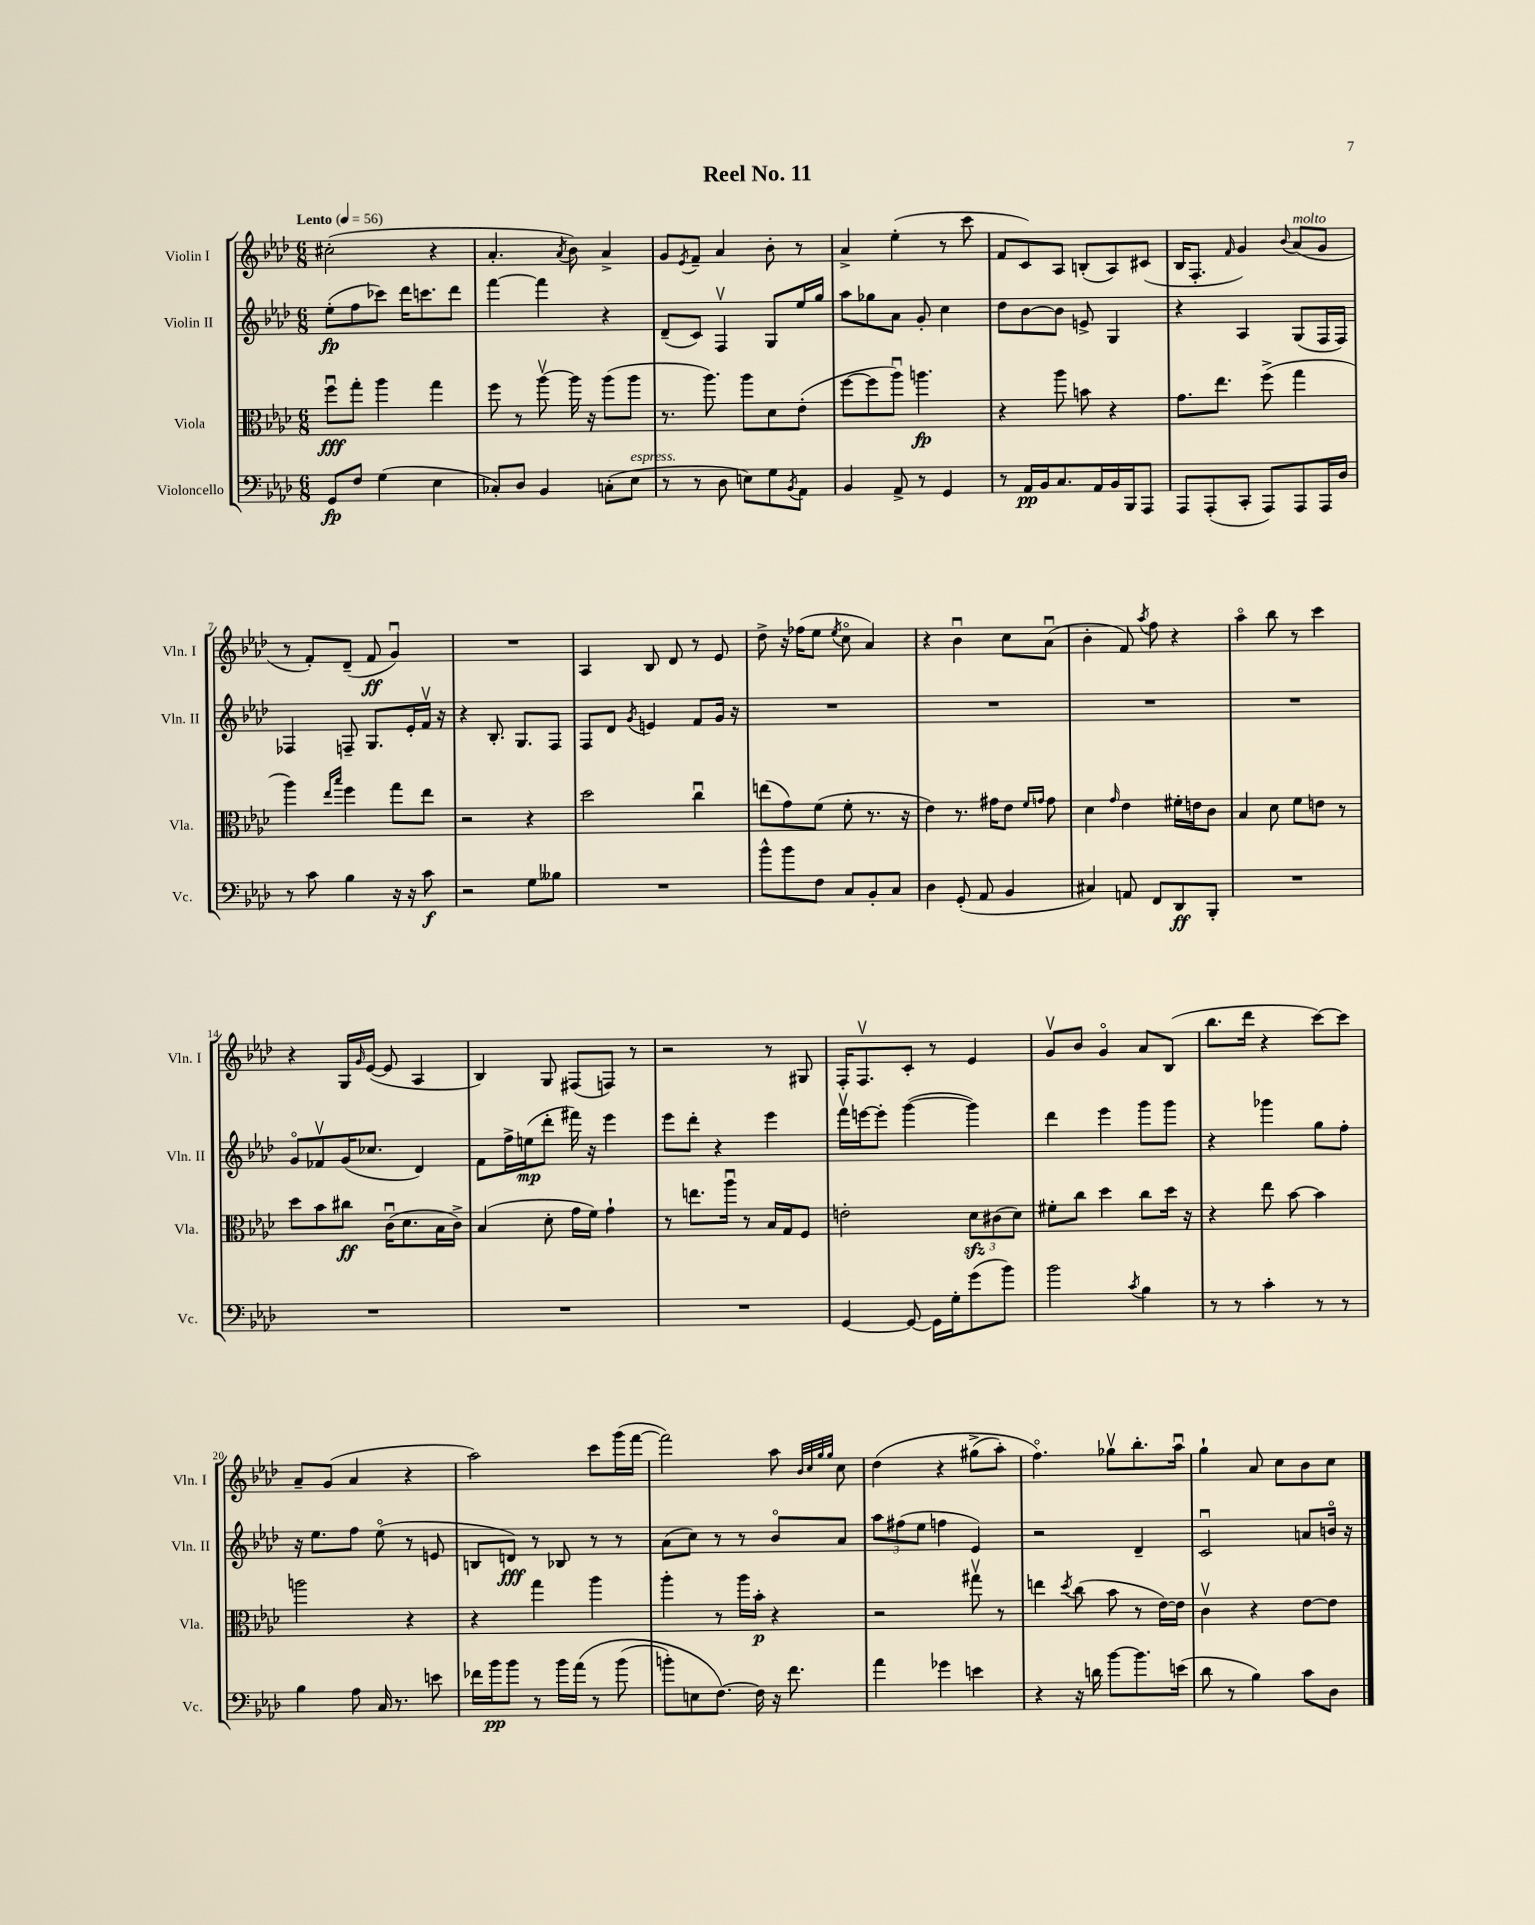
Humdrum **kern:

**kern	**kern	**kern	**kern
*staff4	*staff3	*staff2	*staff1
*clefF4	*clefC3	*clefG2	*clefG2
*k[b-e-a-d-]	*k[b-e-a-d-]	*k[b-e-a-d-]	*k[b-e-a-d-]
*M6/8	*M6/8	*M6/8	*M6/8
*MM56	*MM56	*MM56	*MM56
8GG	8ffu	(8ee-'	(2cc#'
8F	8gg'	8ff	.
(4G	4aa-	8ccc-)	.
.	.	16ddd-	.
.	.	8.ccc	.
4E-	4gg	.	4r
.	.	8ddd-	.
=	=	=	=
8C-')	8ff	[4fff	4.a-'
8D-	8r	.	.
4BB-	[8aa-v	4fff]	.
.	.	.	8qa-
.	16aa-]	.	8b-)
.	16r	.	.
(8C'	(8aa-	4r	4a-^
8E-	8aa-	.	.
=	=	=	=
8r	8.r	(8d-~	8g
.	.	.	8qe-
8r	.	8c)	8f~
.	8.aa-)	.	.
8D-	.	4Fv	4a-
8E)	8aa-	.	.
8G	8d-	8G	8b-'
8qBB-	.	.	.
8AA-	(8e-'	16ee-	8r
.	.	16gg	.
=	=	=	=
4BB-	[8ff	8aa-	4a-^
.	8ff]	8gg-	.
8AA-^	8aa-u)	8a-	(4ee-'
8r	4.aa	8g'	.
4GG	.	4cc	8r
.	.	.	8ccc
=	=	=	=
8r	4r	8dd-	8f
16AA-	.	[8b-	8c)
16BB-	.	.	.
8.C	8aa-	8b-]	8A-
.	8b	8e^	(8B'
16AA-	.	.	.
16BB-	4r	4G	8A-)
16BBB-	.	.	.
8AAA-	.	.	(8c#
=	=	=	=
8AAA-	8.g	4r	16B-
.	.	.	8.F'
(8AAA-'	.	.	.
.	8.ee-	.	.
.	.	.	16qqf
8CC'	.	4A-	4g)
8AAA-)	(8ff^	.	.
.	.	.	8qqb-
8AAA-	4gg	(8G	(8a-
16AAA-	.	16F	8g
16D-	.	16F)	.
=	=	=	=
8r	4aa-)	4F-	8r
8c	.	.	8f')
.	16qqee-	.	.
.	16qqbb-	.	.
4B-	4ff	8F~	(8d-~
.	.	8.G	8f
16r	8gg	.	4gu)
16r	.	16e-'	.
8c	8ee-	16fv	.
.	.	16r	.
=	=	=	=
2r	2r	4r	2.r
.	.	8.B-'	.
.	.	8.G	.
8G	4r	.	.
8B--	.	8F	.
=	=	=	=
2.r	2dd-	8F	4A-
.	.	8d-	.
.	.	8qg	.
.	.	4e	8B-
.	.	.	8d-
.	4ccu	8f	8r
.	.	16g	8e-
.	.	16r	.
=	=	=	=
8b-^^	(8ee	2.r	8dd-^
8b-	8g)	.	16r
.	.	.	(16ff-
8F	(8f	.	8ee-
.	.	.	8qee-
8C	8f'	.	8cco
8BB-'	8.r	.	4a-)
8C	.	.	.
.	16r	.	.
=	=	=	=
4D-	4e-)	2.r	4r
(8GG'	8.r	.	4b-u
8AA-	.	.	.
.	16g#	.	.
4BB-	8e-	.	8cc
.	16qqf	.	.
.	16qqg	.	.
.	8g	.	(8a-u
=	=	=	=
4C#)	4d-	2.r	4b-'
.	16qqg	.	.
8AA	4e-	.	8f)
.	.	.	8qaa-
8FF	.	.	8ff
8DD-	16f#'	.	4r
.	16e	.	.
8BBB-'	8c	.	.
=	=	=	=
2.r	4B-	2.r	4aa-o
.	8d-	.	8bb-
.	8f	.	8r
.	8e	.	4ccc
.	8r	.	.
=	=	=	=
2.r	8dd-	8go	4r
.	8b-	8f-v	.
.	8cc#	(16g	16G
.	.	.	16qqg
.	.	8.cc-	([16e-
.	(16cu	.	8e-]
.	8.d-	.	.
.	.	4d-)	4A-
.	16B-	.	.
.	16c^)	.	.
=	=	=	=
2.r	(4B-	8f	4B-)
.	.	16ff^	.
.	.	(16ee	.
.	8d-'	8ddd-'	8G
.	16g	16fff#)	(8F#
.	16f)	16r	.
.	4g`	4eee-	8F)
.	.	.	8r
=	=	=	=
2.r	8r	8eee-	2r
.	8.ee	8ddd-'	.
.	.	4r	.
.	16aa-u	.	.
.	8r	.	.
.	16B-	4eee-	8r
.	16G	.	.
.	8F	.	8G#
=	=	=	=
[4GG	2e'	16fffv	16F'
.	.	[16eee	8.Fv
.	.	8eee']	.
8GG_	.	([4ggg	8c'
16GG]	.	.	8r
16G'	.	.	.
(8g	12d-	4ggg])	4e-
.	(12c#	.	.
8b-)	.	.	.
.	12d-)	.	.
=	=	=	=
2b-	8f#'	4ddd-	8gv
.	8cc	.	8b-
.	4dd-	4eee-	4go
8qc	.	.	.
4B-	8cc	8ggg	8a-
.	16dd-	8ggg	(8B-
.	16r	.	.
=	=	=	=
8r	4r	4r	8.bb-
8r	.	.	.
.	.	.	16ddd-
4c'	8ee-	4ggg-	4r
.	[8b-	.	.
8r	4b-]	8gg	[8ccc)
8r	.	8ff'	8ccc]
=	=	=	=
4B-	2aa	16r	8a-~
.	.	8.ee-	.
.	.	.	(8g
8A-	.	8ff	4a-
16C	.	(8ee-o	.
8.r	.	.	.
.	4r	8r	4r
8e	.	8e	.
=	=	=	=
16f-	4r	8B	2aa-)
16b-	.	.	.
8b-	.	8d)	.
8r	4gg	8r	.
16b-	.	8B-	.
&(16a-	.	.	.
8r	4aa-	8r	8ccc
(8b-	.	8r	(16ggg
.	.	.	[16fff
=	=	=	=
8b')	4aa-'	(8a-	2fff])
8E	.	8cc)	.
[8.F&)	8r	8r	.
.	16aa-	8r	.
16F]	16b-'	.	.
16r	4r	8b-o	8aa-
8.f	.	.	.
.	.	.	32qqb-
.	.	.	32qqcc
.	.	.	32qqgg
.	.	.	32qqgg
.	.	8a-	8cc
=	=	=	=
4a-	2r	12aa-	&(4dd-
.	.	(12ff#	.
.	.	12ee-	.
4g-	.	4ff	4r
4e	8gg#v	4e-)	(8gg#^
.	8r	.	8aa-')
=	=	=	=
4r	4ee	2r	4.ffo&)
.	8qdd-	.	.
16r	(8cc	.	.
16d	.	.	.
[8b-	8b-	.	8gg-v
8.b-]	8r	4d-~	8.bb-'
.	[16e-)	.	.
(16e	16e-]	.	16aa-u
=	=	=	=
8d-	4cv	2cu	4gg`
8r	.	.	.
4B-)	4r	.	8a-
.	.	.	8cc
8c	[8e-	8a	8b-
8D-	8e-]	16bo	8cc
.	.	16r	.
==	==	==	==
*-	*-	*-	*-
